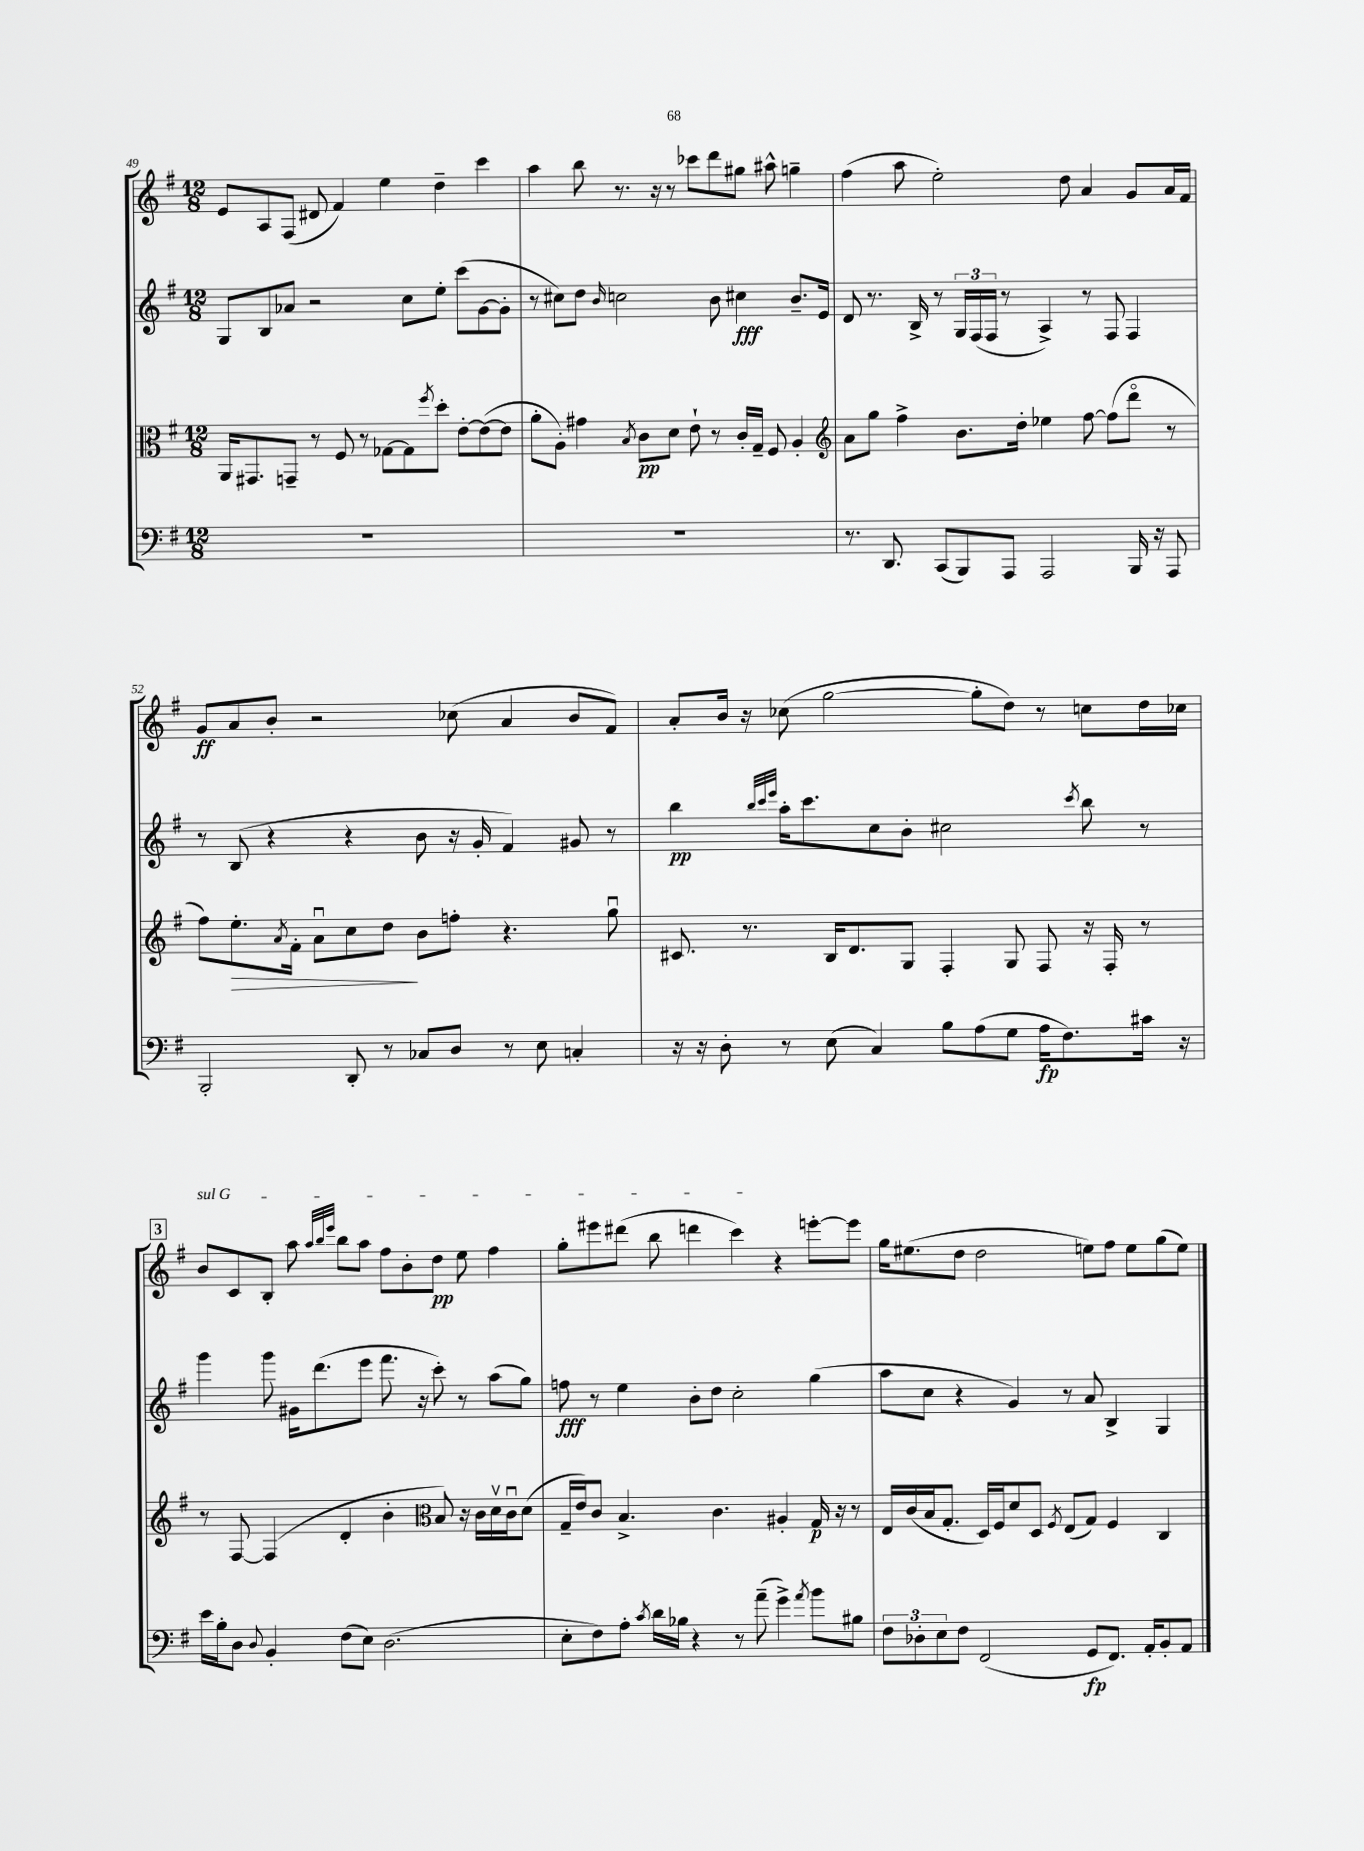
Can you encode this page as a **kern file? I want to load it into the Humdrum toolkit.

**kern	**dynam	**kern	**dynam	**kern	**dynam	**kern	**dynam
*part4	*part4	*part3	*part3	*part2	*part2	*part1	*part1
*staff4	*staff4	*staff3	*staff3	*staff2	*staff2	*staff1	*staff1
*clefF4	*	*clefC3	*	*clefG2	*	*clefG2	*
*k[f#]	*	*k[f#]	*	*k[f#]	*	*k[f#]	*
*M12/8	*	*M12/8	*	*M12/8	*	*M12/8	*
=49	=49	=49	=49	=49	=49	=49	=49
1.r	.	16AA/KL	.	8G/L	.	8e/L	.
.	.	8.GG#X/	.	.	.	.	.
.	.	.	.	8B/	.	8A/	.
.	.	8GGn~/J	.	8a-X/J	.	(8F#/J	.
.	.	8r	.	2r	.	8d#X/	.
.	.	8F#/	.	.	.	4f#/)	.
.	.	8r	.	.	.	.	.
.	.	[8G-X\L	.	.	.	4ee\	.
.	.	8G-\]	.	8cc\L	.	.	.
.	.	8qff#/	.	.	.	.	.
.	.	8dd'\J	.	8ee'\J	.	4dd~\	.
.	.	[8e'\L	.	(8ccc\L	.	.	.
.	.	(8e\_	.	[8g\	.	4ccc\	.
.	.	8e\J]	.	8g'\J]	.	.	.
=50	=50	=50	=50	=50	=50	=50	=50
1.r	.	8a'\L	.	8r	.	4aa\	.
.	.	8A'\J)	.	8cc#X\L)	.	.	.
.	.	4g#X\	.	8dd\J	.	8bb\	.
.	.	.	.	16qqb/	.	.	.
.	.	.	.	2ccn\	.	8.r	.
.	.	8qB/	.	.	.	.	.
.	.	8c\L	pp	.	.	.	.
.	.	.	.	.	.	16r	.
.	.	8d\J	.	.	.	8r	.
.	.	8e`\	.	.	.	8ccc-X\L	.
.	.	8r	.	8b\	.	8ddd\	.
.	.	16c'/LL	.	4cc#X\	fff	8gg#X\J	.
.	.	16G~/JJ	.	.	.	.	.
.	.	8F#/	.	.	.	8aa#X^^\	.
.	.	4A'/	.	8.b~/L	.	4ggn~\	.
.	.	.	.	16e/Jk	.	.	.
=51	=51	=51	=51	=51	=51	=51	=51
*	*	*clefG2	*	*	*	*	*
8.r	.	8a\L	.	8d/	.	(4ff#\	.
.	.	8gg\J	.	8.r	.	.	.
8.DD/	.	.	.	.	.	.	.
.	.	4ff#^\	.	.	.	8aa\	.
.	.	.	.	16B^/	.	.	.
(8CC/L	.	.	.	8r	.	2ee'\)	.
8BBB/)	.	8.b\L	.	24G/LL	.	.	.
.	.	.	.	(24F#/	.	.	.
.	.	.	.	24F#/JJ	.	.	.
8AAA/J	.	.	.	8r	.	.	.
.	.	16dd'\Jk	.	.	.	.	.
2AAA/	.	4ee-X\	.	4A^/)	.	.	.
.	.	.	.	.	.	8dd\	.
.	.	[8ff#\	.	8r	.	4a/	.
.	.	(8ff#\L]	.	8F#/	.	.	.
16BBB/	.	8ddd\J	.	4F#/	.	8g/L	.
16r	.	.	.	.	.	.	.
8AAA/	.	8r	.	.	.	16a/L	.
.	.	.	.	.	.	16f#/JJ	.
!!LO:LB:g=z
=52	=52	=52	=52	=52	=52	=52	=52
2BBB'/	.	8ff#\L)	.	8r	.	8g/L	ff
!	!	!	!LO:HP:b	!	!	!	!
.	.	8.ee'\	>	(8B/	.	8a/	.
.	.	.	.	4r	.	8b'/J	.
.	.	8qa/	.	.	.	.	.
.	.	16f#'\Jk	.	.	.	.	.
.	.	8au\L	.	.	.	2r	.
8DD'/	.	8cc\	.	4r	.	.	.
8r	.	8dd\J	.	.	.	.	.
8C-X/L	.	8b\L	]	8b\	.	.	.
8D/J	.	8ffn'\J	.	16r	.	(8cc-X\	.
.	.	.	.	16g'/	.	.	.
8r	.	4.r	.	4f#/)	.	4a/	.
8E\	.	.	.	.	.	.	.
4Cn'/	.	.	.	8g#X/	.	8b/L	.
.	.	8ggu\	.	8r	.	8f#/J)	.
=53	=53	=53	=53	=53	=53	=53	=53
16r	.	8.c#X/	.	4bb\	pp	8a'/L	.
16r	.	.	.	.	.	.	.
8D'\	.	.	.	.	.	16b/Jk	.
.	.	8.r	.	.	.	16r	.
.	.	.	.	32qqbb/LLL	.	.	.
.	.	.	.	32qqccc/	.	.	.
.	.	.	.	32qqeee/JJJ	.	.	.
8r	.	.	.	16aa'\KL	.	(8cc-X\	.
.	.	.	.	8.ccc\	.	.	.
(8E\	.	16B/KL	.	.	.	[2gg\	.
.	.	8.d/	.	.	.	.	.
4C/)	.	.	.	8cc\	.	.	.
.	.	8G/J	.	8b'\J	.	.	.
8B\L	.	4F#'/	.	2cc#X\	.	.	.
(8A\	.	.	.	.	.	8gg'\L]	.
8G\J	.	8G/	.	.	.	8dd\J)	.
16A\KL	fp	8F#/	.	.	.	8r	.
8.F#\)	.	.	.	.	.	.	.
.	.	.	.	8qccc/	.	.	.
.	.	16r	.	8bb\	.	8ccn\L	.
.	.	16F#'/	.	.	.	.	.
16c#X\Jk	.	8r	.	8r	.	16dd\L	.
16r	.	.	.	.	.	16cc-X\JJ	.
!!LO:LB:g=z
!!LO:REH:place=s1:t=3
=54	=54	=54	=54	=54	=54	=54	=54
!	!	!	!	!	!	!LO:TX:a:i:t=sul G	!
16e\LL	.	8r	.	4ggg\	.	8b/L	.
16B'\J	.	.	.	.	.	.	.
8D\J	.	[8F#/	.	.	.	8c/	.
8qqD/	.	.	.	.	.	.	.
4BB'/	.	(4F#/]	.	8ggg\	.	8B'/J	.
.	.	.	.	16g#X\KL	.	8aa\	.
.	.	.	.	(8.ddd\	.	.	.
.	.	.	.	.	.	32qqaa/LLL	.
.	.	.	.	.	.	32qqbb/	.
.	.	.	.	.	.	32qqeee/JJJ	.
(8F#\L	.	4d'/	.	.	.	8bb\L	.
8E\J)	.	.	.	8eee\J	.	8aa\J	.
(2.D\	.	4b'\	.	8.fff#\	.	8ff#\L	.
.	.	.	.	.	.	8b'\	.
.	.	.	.	16r	.	.	.
*	*	*clefC3	*	*	*	*	*
.	.	8B/)	.	8ccc'\)	.	8dd\J	pp
.	.	16r	.	8r	.	8ee\	.
.	.	16c\LL	.	.	.	.	.
.	.	16dv\	.	(8aa\L	.	4ff#\	.
.	.	16cu\J	.	.	.	.	.
.	.	(8d\J	.	8gg\J)	.	.	.
=55	=55	=55	=55	=55	=55	=55	=55
8E'\L	.	16G~/LL	.	8ffn\	fff	8gg'\L	.
.	.	16e/J)	.	.	.	.	.
8F#\)	.	8c/J	.	8r	.	8eee#X\	.
8A'\J	.	4.B^/	.	4ee\	.	(8ddd#X\J	.
8qc/	.	.	.	.	.	.	.
16d\LL	.	.	.	.	.	8bb\	.
16B-X\JJ	.	.	.	.	.	.	.
4r	.	.	.	8b'\L	.	4dddn\	.
.	.	4.c\	.	8dd\J	.	.	.
8r	.	.	.	2cc'\	.	4ccc\)	.
(8a~\	.	.	.	.	.	.	.
4g^\)	.	4A#X'/	.	.	.	4r	.
8qa/	.	.	.	.	.	.	.
8b\L	.	16G/	p	(4gg\	.	[8eeen'\L	.
.	.	16r	.	.	.	.	.
8B#X\J	.	8r	.	.	.	8eee\J]	.
=56	=56	=56	=56	=56	=56	=56	=56
12F#\L	.	16E/LL	.	8aa\L	.	16gg\KL	.
.	.	(16c/	.	.	.	(8.ee#X\	.
12D-X'\	.	.	.	.	.	.	.
.	.	16B/J	.	8cc\J	.	.	.
12E\	.	.	.	.	.	.	.
.	.	8.G'/J	.	.	.	.	.
8F#\J	.	.	.	4r	.	8dd\J	.
(2FF#/	.	16D/LL)	.	.	.	2dd\	.
.	.	16F#/J	.	.	.	.	.
.	.	8d/	.	4g/)	.	.	.
.	.	8D/J	.	.	.	.	.
.	.	8qF#/	.	.	.	.	.
.	.	(8E/L	.	8r	.	.	.
8GG/L	fp	8G/J)	.	8a/	.	8een\L)	.
8.FF#/J)	.	4F#/	.	4B^/	.	8ff#\J	.
.	.	.	.	.	.	8ee\L	.
16AA'/KL	.	.	.	.	.	.	.
8BB'/	.	4C/	.	4G/	.	(8gg\	.
8AA/J	.	.	.	.	.	8ee\J)	.
==	==	==	==	==	==	==	==
*-	*-	*-	*-	*-	*-	*-	*-
